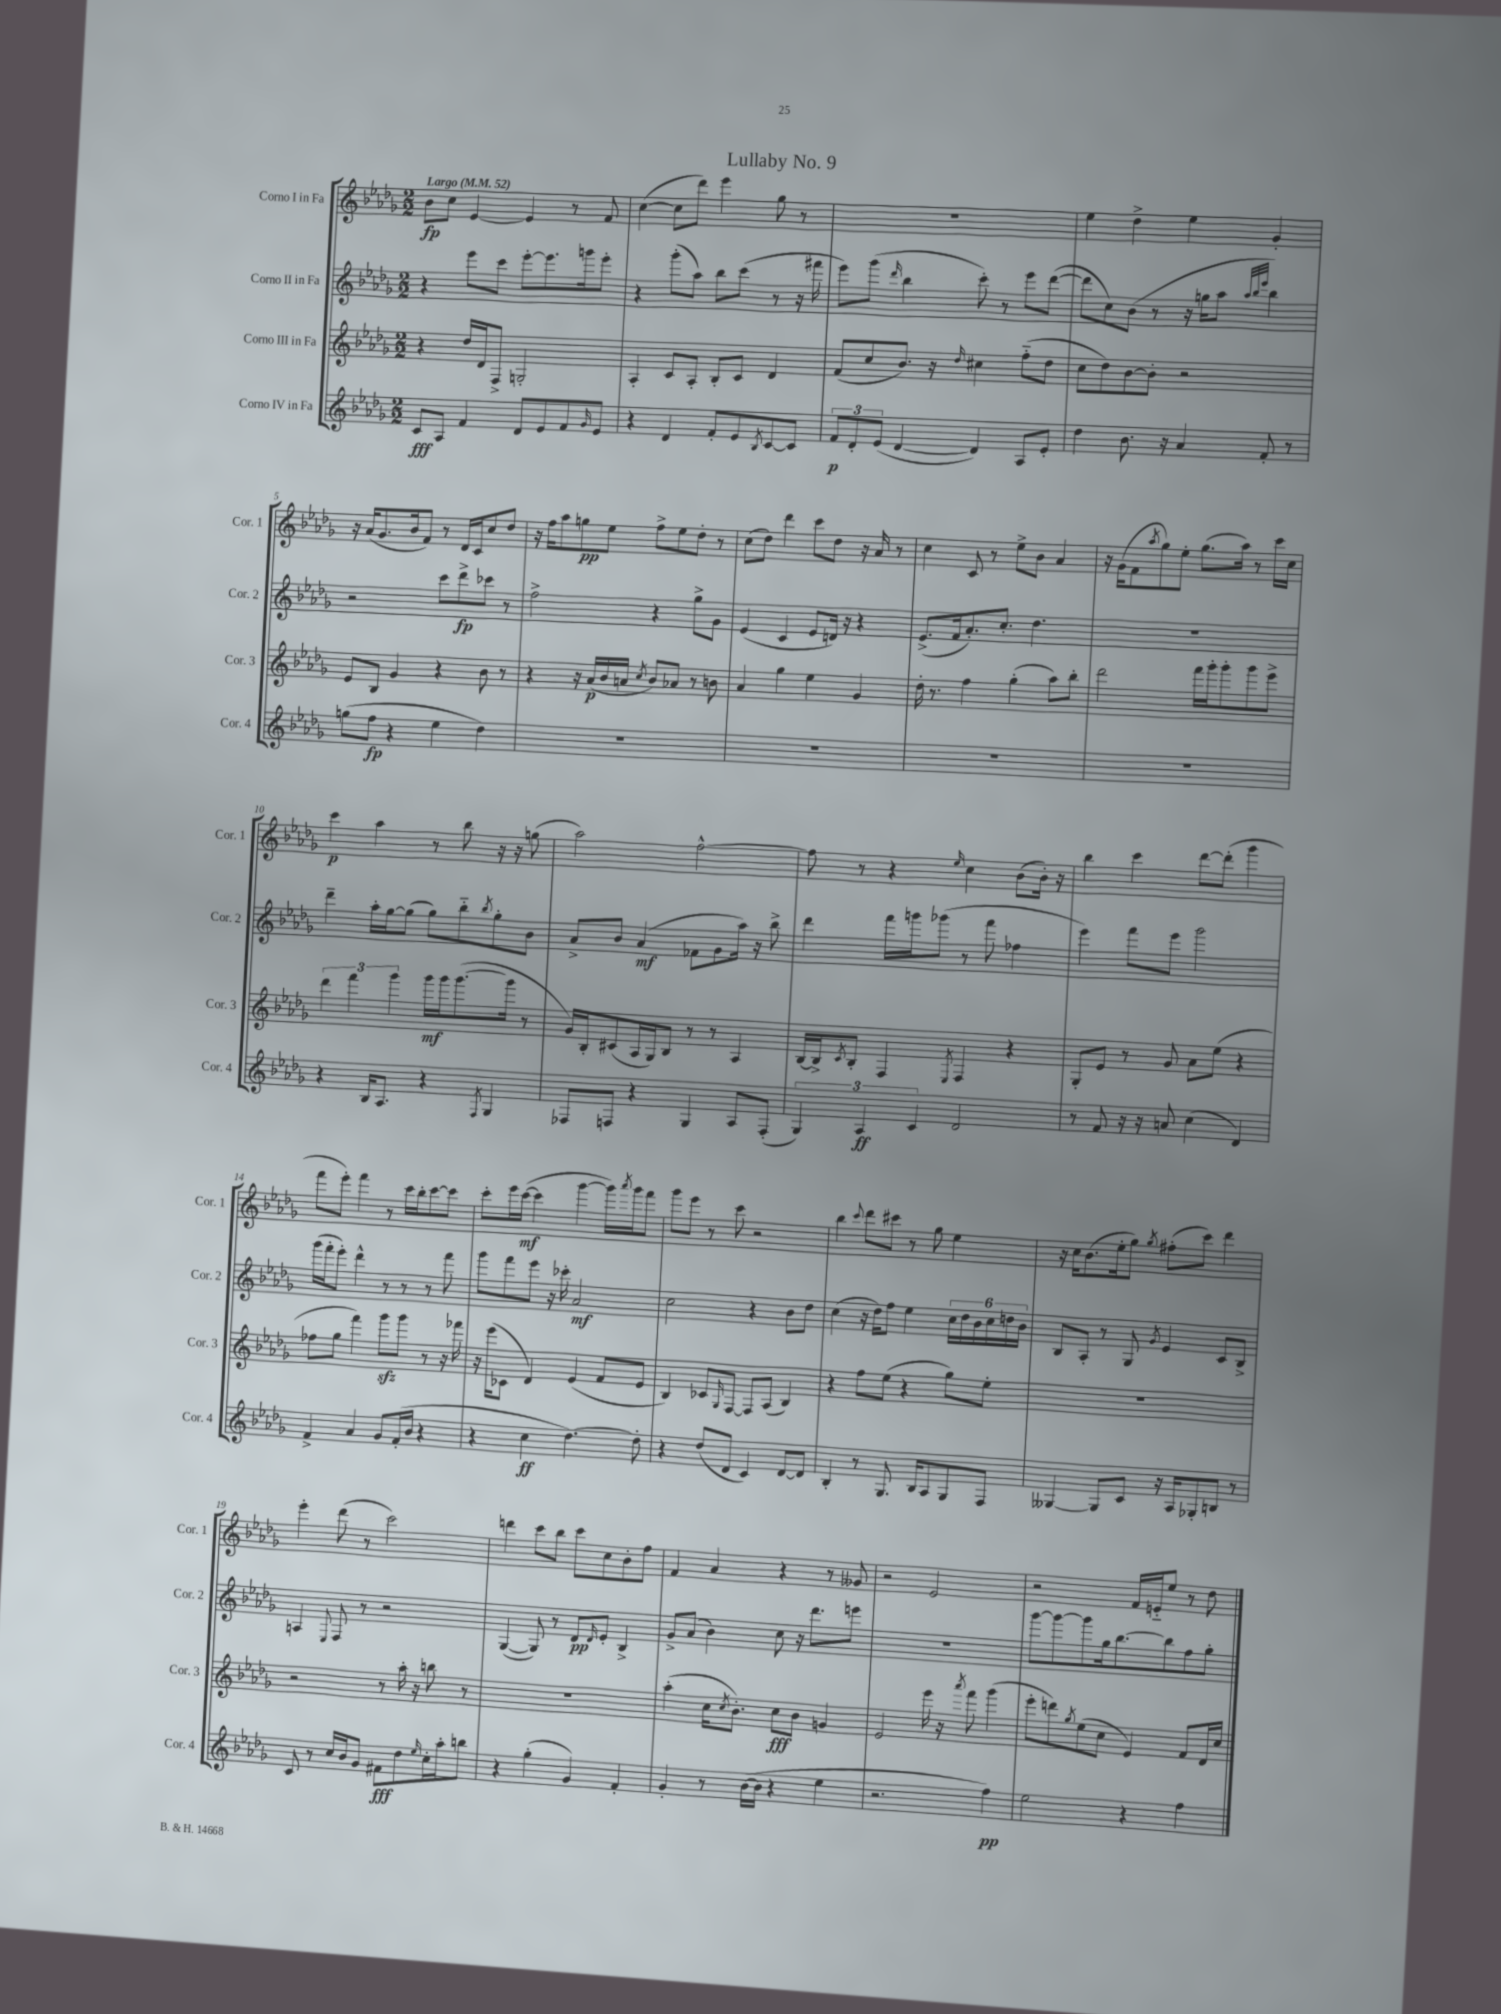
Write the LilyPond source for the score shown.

\header { title = "Lullaby No. 9" }
<<
\new StaffGroup <<
\new Staff = "s0" \with { instrumentName = "Corno I in Fa" shortInstrumentName = "Cor. 1" } {
    \clef treble \key des \major \numericTimeSignature \time 2/2 \tempo "Largo" 4 = 52
    bes'8\fp c''8 ees'4~ ees'4 r8 f'8 |
    c''4~( c''8 des'''8) ees'''4 ges''8 r8 |
    R1 |
    ees''4 des''4-> ees''4 ges'4-. |
    r16 aes'16( ges'8. bes'16 f'8) r8 des'16 c'16 c''8 des''8 |
    r16 f''16 aes''8 g''8\pp ees''8 f''8-> ees''8 des''8-. r8 |
    c''8( des''8) des'''4 c'''8 des''8 r16 aes'16 r8 |
    c''4 c'8 r8 ees''8-> bes'8 aes'4 |
    r16 ges'16( f'8 \acciaccatura { aes''8 } ges''8) ees''8-. ges''8.( aes''16) r8 c'''16 c''16 |
    c'''4\p aes''4 r8 bes''8 r16 r16 g''8( |
    aes''2) f''2~-^ |
    f''8 r8 r4 \grace { ees''16 } c''4 bes'8( bes'16-.) r16 |
    bes''4 c'''4 des'''8~ des'''8-.( ges'''4 |
    f'''8 ees'''8-.) f'''4 r8 c'''16 bes''16-. c'''8~ c'''8 |
    c'''8-. ees'''16 c'''16~\mf( c'''4 ges'''4~ ges'''16) \acciaccatura { aes'''8 } ges'''16 f'''8 |
    ges'''8 ees'''8 r8 c'''8 r2 |
    bes''4 \appoggiatura { c'''8 } des'''8 cis'''8 r8 ges''8 ees''4 |
    r16 c''16 bes'8.( ees''16-. ges''8) \acciaccatura { ges''8 } fis''8-.( c'''8) des'''4 |
    ees'''4-. des'''8( r8 c'''2) |
    d'''4 c'''8 bes''8 c'''8 c''8 bes'8-. f''8 |
    f'4 aes'4 r4 r8 geses'8 |
    r2 ees'2 |
    r2 f'16 e'16-_ ees''8 r8 des''8 \bar "|." |
}
\new Staff = "s1" \with { instrumentName = "Corno II in Fa" shortInstrumentName = "Cor. 2" } {
    \clef treble \key des \major \numericTimeSignature \time 2/2
    r4 ees'''8 c'''8 ees'''8~-. ees'''8. g'''16 ees'''8-. |
    r4 ges'''8-.( aes''8) bes''8 c'''8( r8 r16 fis'''16 |
    ees'''8) ges'''8( \grace { des'''16 } bes''4 c'''8-.) r8 ees'''8 des'''8~( |
    des'''8 c''8) bes'8( r8 r16 g''16 aes''8 \grace { aes''32 bes''32 ees'''32 } bes''4) |
    r2 c'''8 des'''8->\fp ces'''8 r8 |
    f''2-> r4 ges''8-> ges'8 |
    ees'4( c'4 ees'8 d'16) r16 r4 |
    ees'8.->( f'16 aes'8.-.) c''8.-. des''4. |
    R1 |
    des'''4-- aes''16-. ges''16~ ges''8( ges''8) bes''8-_ \acciaccatura { bes''8 } ges''8-. bes'8 |
    aes'8-> bes'8 aes'4\mf( fes'8 ges'8 aes''16) r16 bes''8-> |
    des'''4 f'''16 g'''16 ges'''8( r8 f'''8 fes''4 |
    ees'''4) f'''8 ees'''8 ges'''2 |
    ges'''16( f'''16-. ees'''8-.) des'''4-^ r8 r8 r8 f'''8 |
    ges'''8 f'''8 ees'''8 r16 ces'''16-. aes'2\mf |
    c''2 r4 bes'8 des''8 |
    c''4( r16 des''16) f''8 ees''4 \tuplet 6/4 { c''16 des''16 bes'16 c''16 d''16 bes'16 } |
    bes8 aes8-. r8 ges8 \acciaccatura { ges'8 } ees'4 c'8 bes8-> |
    a4 \appoggiatura { ees8 } f8 r8 r2 |
    ges4~( ges8) r8 des'8\pp \grace { des'16 } ees'8-. bes4-> |
    ges'8-> aes'8( bes'4) c''8 r16 des'''8. e'''8 |
    R1 |
    ges'''8~ ges'''8~ ges'''8 ges''16 bes''8.~ bes''8 f''8 ges''8-. \bar "|." |
}
\new Staff = "s2" \with { instrumentName = "Corno III in Fa" shortInstrumentName = "Cor. 3" } {
    \clef treble \key des \major \numericTimeSignature \time 2/2
    r4 des''16 des'16 f8-> g2-. |
    aes4-. c'8 aes8-. bes8-. c'8 des'4 |
    f'8( c''8 bes'8.) r16 \grace { des''16 } cis''4 f''8-_( des''8 |
    c''8 des''8) bes'8~ bes'8-. r2 |
    ees'8 bes8 ges'4 r4 bes'8 r8 |
    r4 r16 aes'16\p( bes'16 a'16 \acciaccatura { c''8 } bes'8) aes'8 r8 b'8 |
    aes'4 ges''4 ees''4 ges'4 |
    des''16-. r8. f''4 ges''4-.( aes''8) bes''8-. |
    des'''2 f'''16 ges'''16-. ges'''8-. ges'''8 ees'''8-> |
    \tuplet 3/2 { des'''4 f'''4 ges'''4 } ges'''16\mf ges'''16 ges'''8.~( ges'''16 r8 |
    ges'16) bes16-. cis'8( aes16 ges16) bes8 r8 r8 aes4 |
    bes16~ bes16-> \acciaccatura { c'8 } bes8-. f4 \acciaccatura { ees8 } f4 r4 |
    ges8-. ees'8 r8 ges'8 aes'8 ees''8( r4 |
    fes''8 ges''8 f'''4) ges'''8\sfz ges'''8 r8 r16 fes'''16 |
    r16 ees'''16( ces'8 des'4) ees'4( f'8 ees'8 |
    bes4) ces'8 \grace { ges16 } f8~ f8 aes8( bes4) |
    r4 f''8 ees''8( r4 ges''8) ees''8-. |
    R1 |
    r2 r8 aes''16-. r16 b''8 r8 |
    R1 |
    aes''4-.( c''16 \acciaccatura { c''8 } bes'8.-.) c''8\fff bes'8 g'4 |
    ees'2 ees'''16 r16 \acciaccatura { aes'''8 } f'''8 ges'''4( |
    ees'''8-. d'''8) \acciaccatura { ges''8 } ees''8( c''8 ees'4) f'8 des'16 c''16 \bar "|." |
}
\new Staff = "s3" \with { instrumentName = "Corno IV in Fa" shortInstrumentName = "Cor. 4" } {
    \clef treble \key des \major \numericTimeSignature \time 2/2
    c'8\fff aes8 f'4 des'8 ees'8 f'8 \grace { ges'16 } ees'8 |
    r4 des'4 f'8-. ees'8 \acciaccatura { bes8 } c'8~ c'8 |
    \tuplet 3/2 { f'8\p des'8-. ees'8( } des'4~ des'4) aes8 ees'8-. |
    des''4 bes'8. r16 aes'4 f'8-. r8 |
    g''8( f''8\fp r4 ees''4 des''4) |
    R1 |
    R1 |
    R1 |
    R1 |
    r4 bes16 aes8. r4 \acciaccatura { f8 } ges4 |
    fes8 f8 r4 ges4 aes8 f8-.( |
    \tuplet 3/2 { ges4) aes4\ff c'4 } des'2 |
    r8 f'8 r16 r16 a'8 c''4( des'4) |
    f'4-> aes'4 ges'8 f'16-.( bes'16 r4 |
    r4 c''4\ff des''4.~) des''8-. |
    r4 des''8( des'8 c'4) des'8~ des'8 |
    bes4-. r8 ges8. bes16 aes8 ges8 f8 |
    geses4~ geses8 c'8 r16 aes16 ges8-. b8 r8 |
    c'8 r8 c''16 bes'16 ges'8 fis'8\fff des''8 \grace { ees''16 } c''16-. aes''16-. b''8 |
    r4 ges''4-.( ges'4) f'4-. |
    ges'4-. r8 bes'16~( bes'16 r4 ees''4 |
    r2. f''4\pp) |
    ees''2 r4 f''4 \bar "|." |
}
>>
>>
